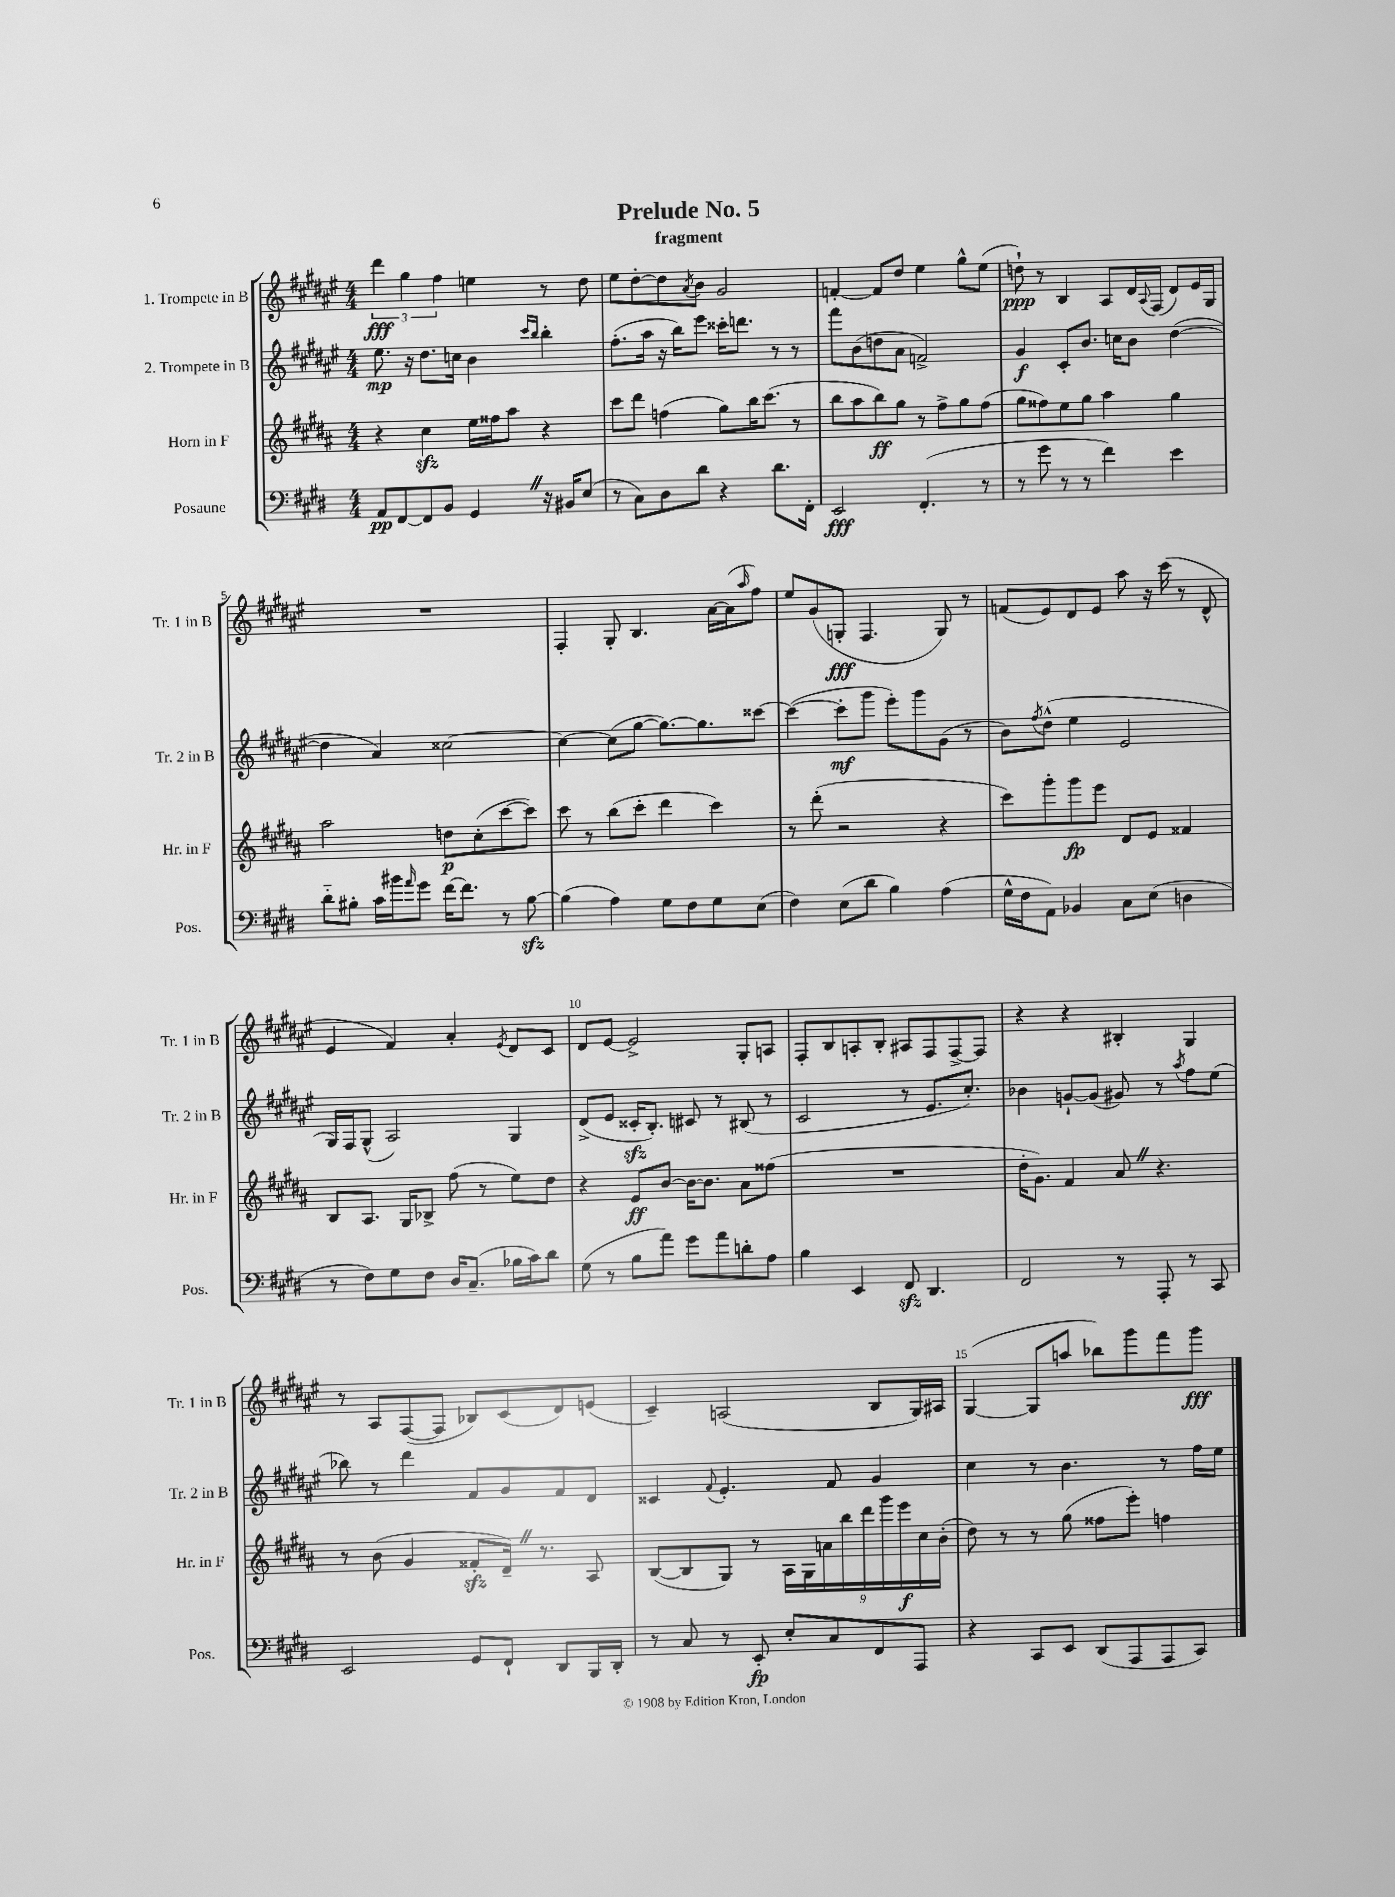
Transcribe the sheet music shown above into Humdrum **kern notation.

**kern	**kern	**kern	**kern
*staff4	*staff3	*staff2	*staff1
*clefF4	*clefG2	*clefG2	*clefG2
*k[f#c#g#d#]	*k[f#c#g#d#a#]	*k[f#c#g#d#a#e#]	*k[f#c#g#d#a#e#]
*M4/4	*M4/4	*M4/4	*M4/4
8AA/L	4r	8.ee#\	6ddd#\
[8FF#/	.	.	.
.	.	.	6gg#\
.	.	16r	.
8FF#/]	4cc#\	8.dd#\L	.
.	.	.	6ff#\
8BB/J	.	.	.
.	.	16cc\Jk	.
4GG#/	16ee\LL	4b\	4ee\
.	16ff##\J	.	.
.	8aa#\J	.	.
.	.	16qqccc#/LL	.
.	.	16qqbb/JJ	.
16r	4r	4bb'\	8r
16BB#/LK	.	.	.
(8E/J	.	.	8dd#\
=	=	=	=
8r	8ccc#\L	(8.ff#'\L	8ee#\L
8C#\L)	8ddd#\J	.	[8dd#'\
.	.	16aa#\Jk	.
8D#\	(4ff\	16r	8dd#\]
.	.	16bb\LK)	.
.	.	.	8qa#/
8d#\J	.	8eee#\J	8b\J
4r	8gg#\L)	16ccc##'\LK	2g#/
.	.	8.ddd\J	.
.	16bb\K	.	.
.	(8.ccc#\J	.	.
8.d#\L	.	8r	.
.	8r	8r	.
16FF#'\Jk	.	.	.
=	=	=	=
2EE/	8bb\L	8fff#\L	[4f'/
.	8aa#\	(8b\	.
.	8bb\)	8dd\	8f/]L
.	8gg#\J	8a#\J	8dd#/J
(4.FF#'/	8r	2f^/)	4ee#\
.	8ff#^\L	.	.
.	8gg#\	.	8gg#^^\L
8r	(8ff#\J	.	(8ee#\J
=	=	=	=
8r	8gg#\L	4g#/	8dd`\)
8g#\	8ff##\)	.	8r
8r	8ee\	8c#'/L	4B/
8r	8gg#\J	8.b/J	.
4f#\)	4aa#\	.	8A#/L
.	.	16cc\LK	.
.	.	8b\J	16d#/L
.	.	.	8qqA#/
.	.	.	(16F#/JJ
4e\	4gg#\	([4dd#\	8d#/L)
.	.	.	16e#/L
.	.	.	16G#/JJ
=	=	=	=
8d#'~\L	2aa#\	4dd#\]	1r
8B#'\J	.	.	.
16c#\LL	.	4a#/)	.
16b#\J	.	.	.
16qqa/	.	.	.
8g#\J	.	.	.
[16f#\LK	8dd\L	[2cc##\	.
8.f#\]J	.	.	.
.	(8cc#'\	.	.
8r	[8ccc#\	.	.
[8B#\	8ccc#\]J)	.	.
=	=	=	=
(4B#\]	8ccc#\	4cc##\_	4F#'/
.	8r	.	.
4A\)	(8bb\L	(8cc##\]L	8G#'/
.	8ccc#'\J	[8gg#\J	4.B/
8G#\L	4ddd#\	8.gg#\_L)	.
8F#\	.	.	.
.	.	8.gg#\]	.
8G#\	4ccc#\)	.	[16a#\LL
.	.	.	(16a#\]J
.	.	.	16qqaa#/
(8E\J	.	[8ccc##\J	8ff#\J)
=	=	=	=
4F#\)	8r	(4ccc##\_	8ee#/L
.	(8ddd#'\	.	(8g#/
(8E\L	2r	8ccc##'\]L	8G'/J
8d#\J	.	8ggg#\J	4.F#/
4B\)	.	8eee#'\L)	.
.	.	8ggg#\	.
(4A\	4r	(8g#\J	8G/)
.	.	8r	8r
=	=	=	=
16G#^^\LL	8ccc#\L)	8b\L)	(8f/L
16F#\J	.	.	.
.	.	8qff#/	.
8AA\J)	8ggg#'\	(8dd#^^\J	8e#/)
4BB-/	8ggg#\	4ee#\	8d#/
.	8eee\J	.	8e#/J
8C#\L	8d#/L	2e#/	8aa#\
(8E\J	8e/J	.	16r
.	.	.	(16ccc#\
4D\	4f##/	.	8r
.	.	.	8d#^^/
=	=	=	=
8r	8B/L	16G#/LL)	4e#/
.	.	16F#/J	.
8F#\L)	8.A#/J	(8G#^^/J	.
8G#\	.	2A#/)	4f#/)
.	16G#/LK	.	.
8F#\J	8B-^/J	.	.
16D#/LK	(8ff#\	.	4a#'/
(8.C#~/J	.	.	.
.	8r	.	.
.	.	.	8qe#/
16B-\LL	8ee\L)	4G#/	8d#/L
16c#\J)	.	.	.
8d#\J	8dd#\J	.	8c#/J
=	=	=	=
(8G#\	4r	(8d#^/L	8d#/L
8r	.	8e#/J	[8e#/J
8B\L	8e/L	16c##'/LK	2e#^/]
.	.	8.B'/J)	.
8a\J)	[8b/J	.	.
8g#\L	16b\_LK	8c#/	.
.	8.b\]J	.	.
8a\	.	8r	.
8d'\	8a#\L	(8B#/	8G#'/L
8A\J	(8ff##\J	8r	8A/J
=	=	=	=
4B\	1r	2c#/	8F#'/L
.	.	.	8B/
4EE/	.	.	8A'/
.	.	.	8B'/J
8FF#/	.	8r	8A#/L
4.DD#/	.	8.e#/L	8F#/
.	.	.	[8F#^/
.	.	8.cc#'/J)	.
.	.	.	8F#/]J
=	=	=	=
2FF#/	16dd#'\LK	4b-\	4r
.	8.g#\J)	.	.
.	4f#/	[8g`/L	4r
.	.	(8g/]J	.
8r	8a#/	8g#/)	4B#'/
8AAA'/	4.r	8r	.
.	.	8qaa#/	.
8r	.	8ff#\L	4G#/
8CC#/	.	(8ee#\J	.
=	=	=	=
2EE/	8r	8bb-\)	8r
.	(8b\	8r	8A#/L
.	4g#/	4ddd#\	([8F#/
.	.	.	8F#/]J
8GG#/L	8f##'/L	8f#/L	8B-/L)
8FF#`/J	16d#~/Jk)	8g#/	(8c#/
.	8.r	.	.
8DD#/L	.	8f#/	8d#/)
16BBB/L	8A#/	8d#/J	(8e/J
16DD#'/JJ	.	.	.
=	=	=	=
8r	([8B/L	4c##/	4c#~/)
8C#/	8B/]	.	.
.	.	8qqf#/	.
8r	8G#/J)	4.e#'/	(2A/
8EE'/	8r	.	.
8E'/L	18A#\LL	.	.
.	18G#\	.	.
.	18a\	.	.
8C#/	.	8f#/	.
.	18bb\	.	.
.	18ddd#\	.	.
8FF#/	.	4g#/	8B/L
.	18ggg#\	.	.
.	18eee\	.	.
8AAA/J	.	.	16G#/L)
.	18cc#\	.	.
.	.	.	16A#/JJ
.	(18b'\JJ	.	.
=	=	=	=
4r	8dd#\)	4cc#\	([4G#/
.	8r	.	.
8CC#/L	8r	8r	8G#/]L
8EE/J	(8gg#\	4.b\	8aa/J
(8DD#/L	8ff##\L	.	8bb-\L)
8AAA/	8eee'\J)	.	8ggg#\
8AAA/	4ff\	8r	8fff#\
8CC#/J)	.	16ff#\LL	8ggg#\J
.	.	16ee#\JJ	.
==	==	==	==
*-	*-	*-	*-
